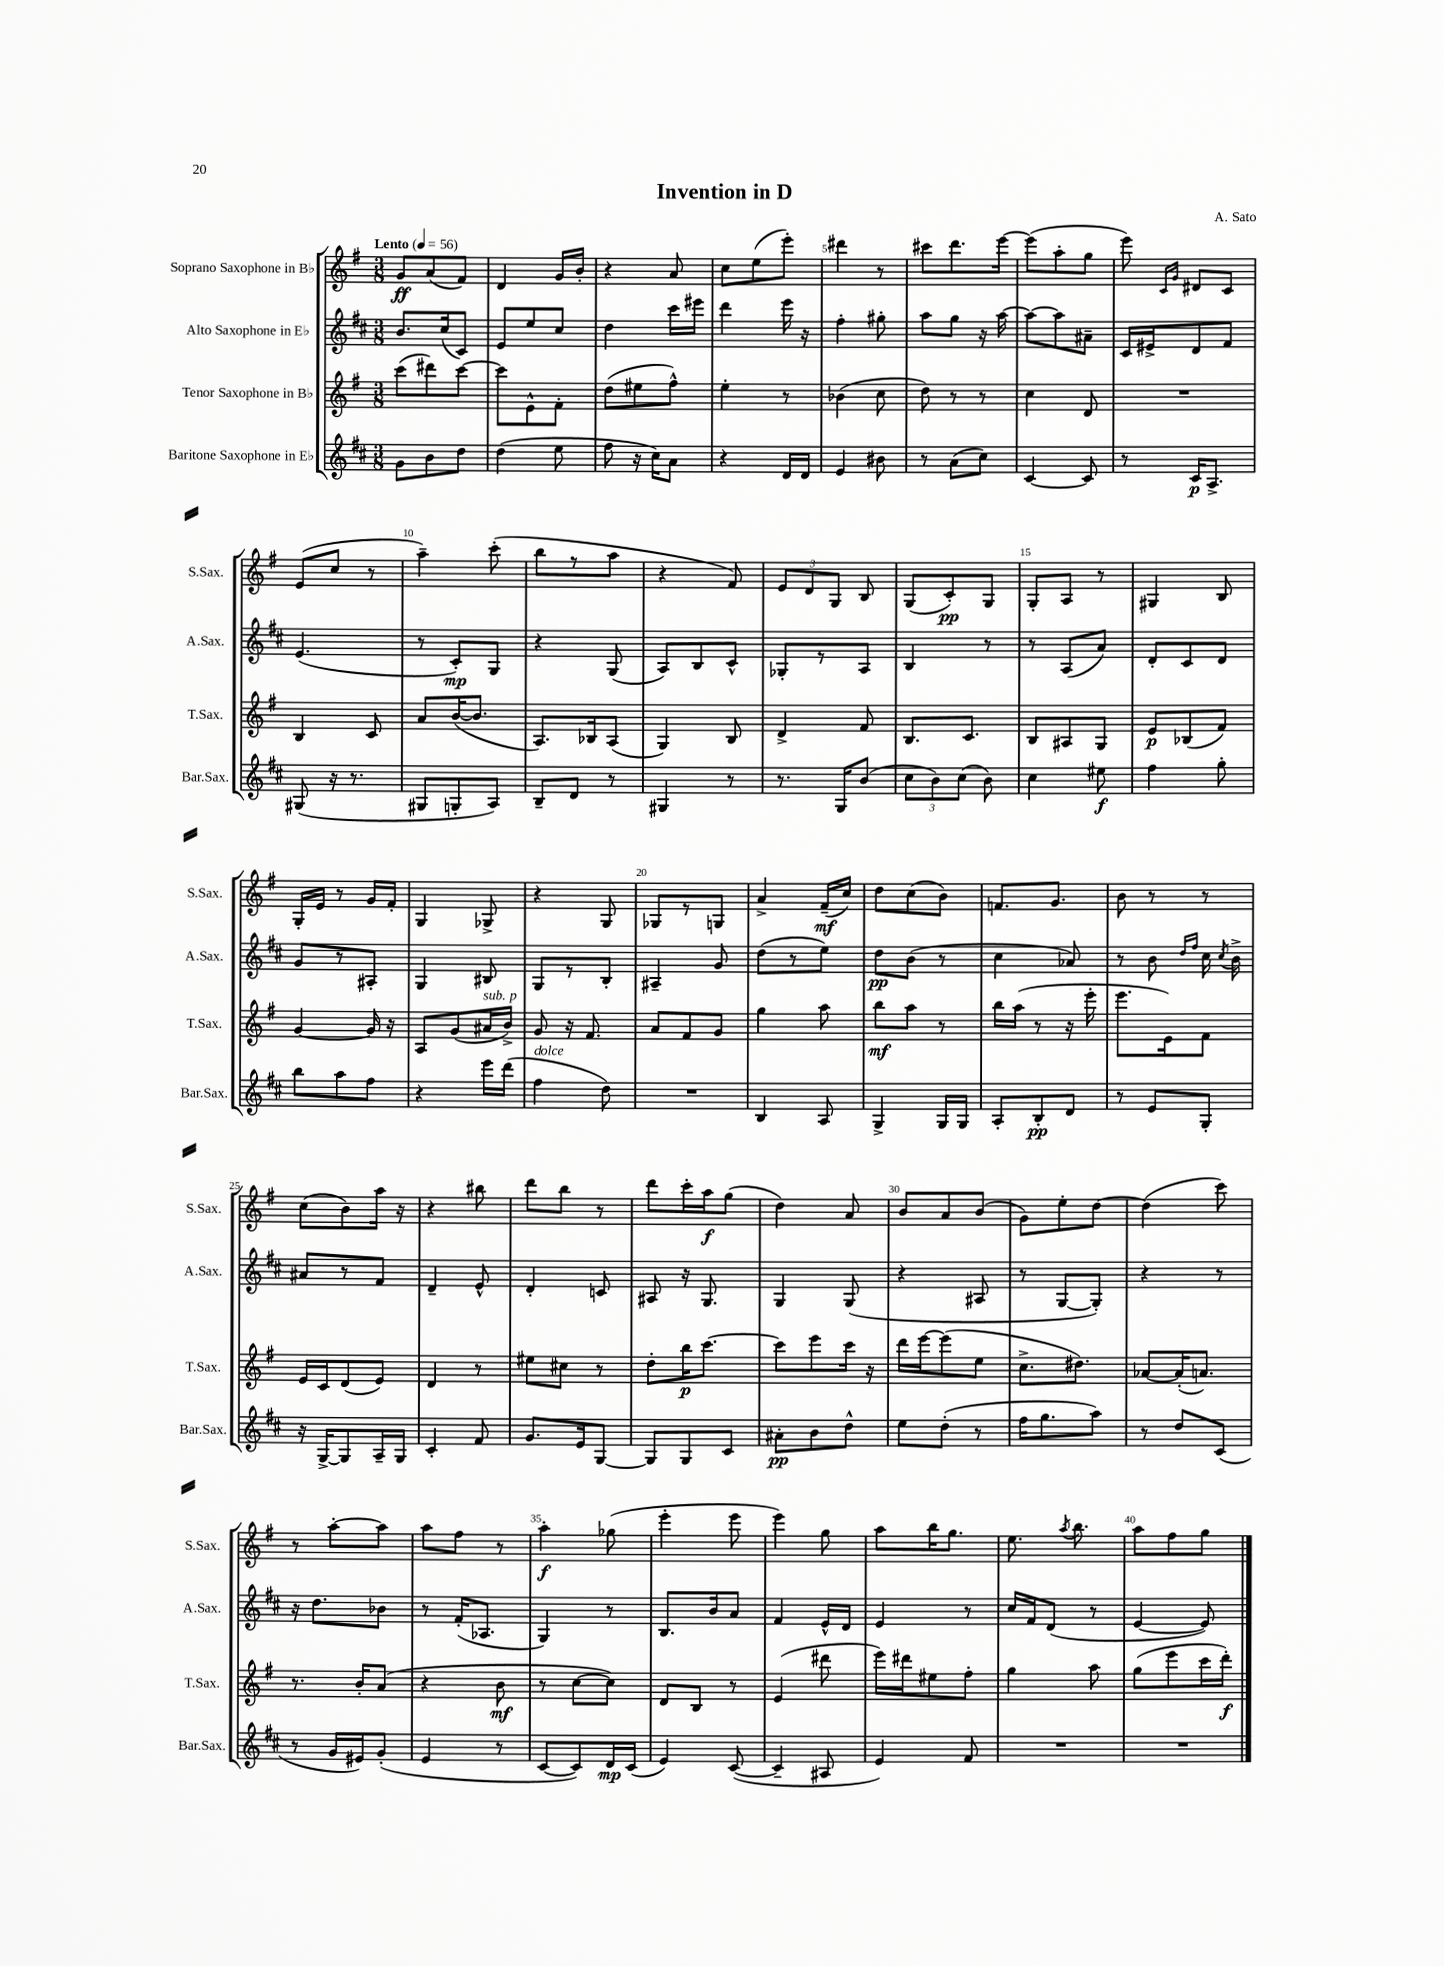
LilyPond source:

\header { title = "Invention in D" composer = "A. Sato" }
<<
\new StaffGroup <<
\new Staff = "s0" \with { instrumentName = "Soprano Saxophone in Bb" shortInstrumentName = "S.Sax." } {
    \clef treble \key g \major \numericTimeSignature \time 3/8 \tempo "Lento" 4 = 56
    \autoBeamOff g'8[\ff a'8( fis'8]) |
    d'4 g'16[ b'16]-. |
    r4 a'8 |
    c''8[ e''8( e'''8]-.) |
    dis'''4 r8 |
    cis'''8[ d'''8. e'''16]~ |
    e'''8[( a''8-. g''8] |
    e'''8) \grace { c'16[ g'16] } dis'8[ c'8] |
    e'8[( c''8] r8 |
    a''4--) c'''8-.( |
    b''8[ r8 a''8] |
    r4 fis'8) |
    \tuplet 3/2 { e'8[ d'8 g8] } b8 |
    g8[( c'8-.\pp) g8] |
    g8[-. a8] r8 |
    gis4 b8 |
    g16[-. e'16] r8 g'16[ fis'16]-. |
    g4 ges8-> |
    r4 g8 |
    ges8[ r8 g8] |
    a'4-> fis'16[--\mf( c''16]) |
    d''8[ c''8( b'8]) |
    f'8.[ g'8.] |
    b'8 r8 r8 |
    c''8[( b'8) a''16] r16 |
    r4 bis''8 |
    d'''8[ b''8] r8 |
    d'''8[ c'''16-. a''16\f g''8]( |
    d''4) a'8 |
    b'8[ a'8 b'8]( |
    g'8[) e''8-. d''8]~ |
    d''4( c'''8) |
    r8 a''8[~-. a''8] |
    a''8[ fis''8] r8 |
    a''4-.\f ges''8( |
    e'''4-. e'''8 |
    e'''4) g''8 |
    a''8[ b''16 g''8.] |
    e''8. \acciaccatura { a''8 } b''8. |
    a''8[ fis''8 g''8] \bar "|." |
}
\new Staff = "s1" \with { instrumentName = "Alto Saxophone in Eb" shortInstrumentName = "A.Sax." } {
    \clef treble \key d \major \numericTimeSignature \time 3/8
    \autoBeamOff b'8.[ cis''16( cis'8]) |
    e'8[ e''8 cis''8] |
    d''4 cis'''16[ eis'''16] |
    d'''4 e'''16 r16 |
    fis''4-. gis''8-. |
    a''8[ g''8] r16 a''16~ |
    a''8[~ a''8 ais'8]-- |
    cis'16[ eis'16-> d'8 fis'8] |
    e'4.( |
    r8 cis'8[-.\mp) g8] |
    r4 g8( |
    a8[) b8 cis'8]-^ |
    ges8[-. r8 a8] |
    b4 r8 |
    r8 a8[( a'8]) |
    d'8[-. cis'8 d'8] |
    g'8[ r8 ais8]-. |
    g4 bis8 |
    g8[ r8 b8]-. |
    ais4-- g'8 |
    d''8[( r8 e''8]) |
    d''8[\pp b'8]( r8 |
    cis''4 aes'8) |
    r8 b'8 \grace { d''16[ fis''16] } cis''16 \acciaccatura { cis''8 } b'16-> |
    ais'8[ r8 fis'8] |
    d'4-- e'8-^ |
    d'4-. c'8 |
    ais8 r16 g8. |
    g4 g8( |
    r4 ais8 |
    r8 g8[~ g8]-.) |
    r4 r8 |
    r16 d''8.[ bes'8] |
    r8 fis'16[-.( aes8.] |
    g4) r8 |
    b8.[ b'16 a'8] |
    fis'4 e'16[-^ d'16] |
    e'4 r8 |
    cis''16[ fis'16 d'8]( r8 |
    e'4~ e'8) \bar "|." |
}
\new Staff = "s2" \with { instrumentName = "Tenor Saxophone in Bb" shortInstrumentName = "T.Sax." } {
    \clef treble \key g \major \numericTimeSignature \time 3/8
    \autoBeamOff c'''8[( dis'''8) c'''8]~ |
    c'''8[ e'8-^ fis'8]-. |
    d''8[( eis''8 fis''8]-^) |
    e''4-. r8 |
    bes'4( c''8 |
    d''8) r8 r8 |
    c''4 d'8 |
    R4. |
    b4 c'8 |
    a'8[ b'16~( b'8.] |
    a8.[) bes16 a8]( |
    g4) b8 |
    d'4-> fis'8 |
    b8.[ c'8.] |
    b8[ ais8 g8] |
    e'8[\p bes8( fis'8]) |
    g'4~ g'16 r16 |
    a8[ g'8( ais'16^\markup { \italic "sub. p" } b'16]->) |
    g'8 r16 fis'8. |
    a'8[ fis'8 g'8] |
    g''4 a''8 |
    b''8[\mf a''8] r8 |
    b''16[ a''16]( r8 r16 e'''16-. |
    e'''8.[ e'16) fis'8] |
    e'16[ c'16 d'8( e'8]) |
    d'4 r8 |
    eis''8[ cis''8] r8 |
    d''8[-. b''16\p c'''8.]~ |
    c'''8[ e'''8 c'''16] r16 |
    d'''16[ e'''16~ e'''8( e''8] |
    c''8.[-> dis''8.]) |
    aes'8[~ aes'16-.( a'8.]) |
    r8. b'16[-. a'8]( |
    r4 b'8\mf |
    r8 c''8[~ c''8]) |
    d'8[ b8] r8 |
    e'4( dis'''8 |
    e'''16[) dis'''16 eis''8 fis''8]-. |
    g''4 a''8 |
    g''8[( e'''8 c'''16 d'''16]-.\f) \bar "|." |
}
\new Staff = "s3" \with { instrumentName = "Baritone Saxophone in Eb" shortInstrumentName = "Bar.Sax." } {
    \clef treble \key d \major \numericTimeSignature \time 3/8
    \autoBeamOff g'8[ b'8 d''8] |
    d''4( e''8 |
    fis''8 r16 cis''16[) a'8] |
    r4 d'16[ d'16] |
    e'4 bis'8 |
    r8 a'8[( cis''8]) |
    cis'4~ cis'8 |
    r8 cis'16[\p a8.]-> |
    gis8( r16 r8. |
    gis8[ g8-. a8]) |
    b8[-- d'8] r8 |
    gis4 r8 |
    r8. g16[ b'8]( |
    \tuplet 3/2 { cis''8[ b'8) cis''8]( } b'8) |
    cis''4 eis''8\f |
    fis''4 g''8-. |
    b''8[ a''8 fis''8] |
    r4 e'''16[ d'''16]( |
    fis''4^\markup { \italic "dolce" } d''8) |
    R4. |
    b4 a8 |
    g4-> g16[ g16] |
    a8[-. b8-.\pp d'8] |
    r8 e'8[ g8]-. |
    r16 g16[~-> g8 a16-- g16] |
    cis'4-. fis'8 |
    g'8.[ e'16 g8]~ |
    g8[ g8 cis'8] |
    ais'8[-.\pp b'8 d''8]-^ |
    e''8[ d''8]-.( r8 |
    fis''16[ g''8. a''8]) |
    r8 d''8[ cis'8]( |
    r8 g'16[ eis'16) g'8]-.( |
    e'4 r8 |
    cis'8[~ cis'8) d'16\mp cis'16]( |
    e'4) cis'8~( |
    cis'4-- ais8 |
    e'4) fis'8 |
    R4. |
    R4. \bar "|." |
}
>>
>>
\layout { \context { \Score \override BarNumber.break-visibility = ##(#f #t #t) barNumberVisibility = #(every-nth-bar-number-visible 5) } }
